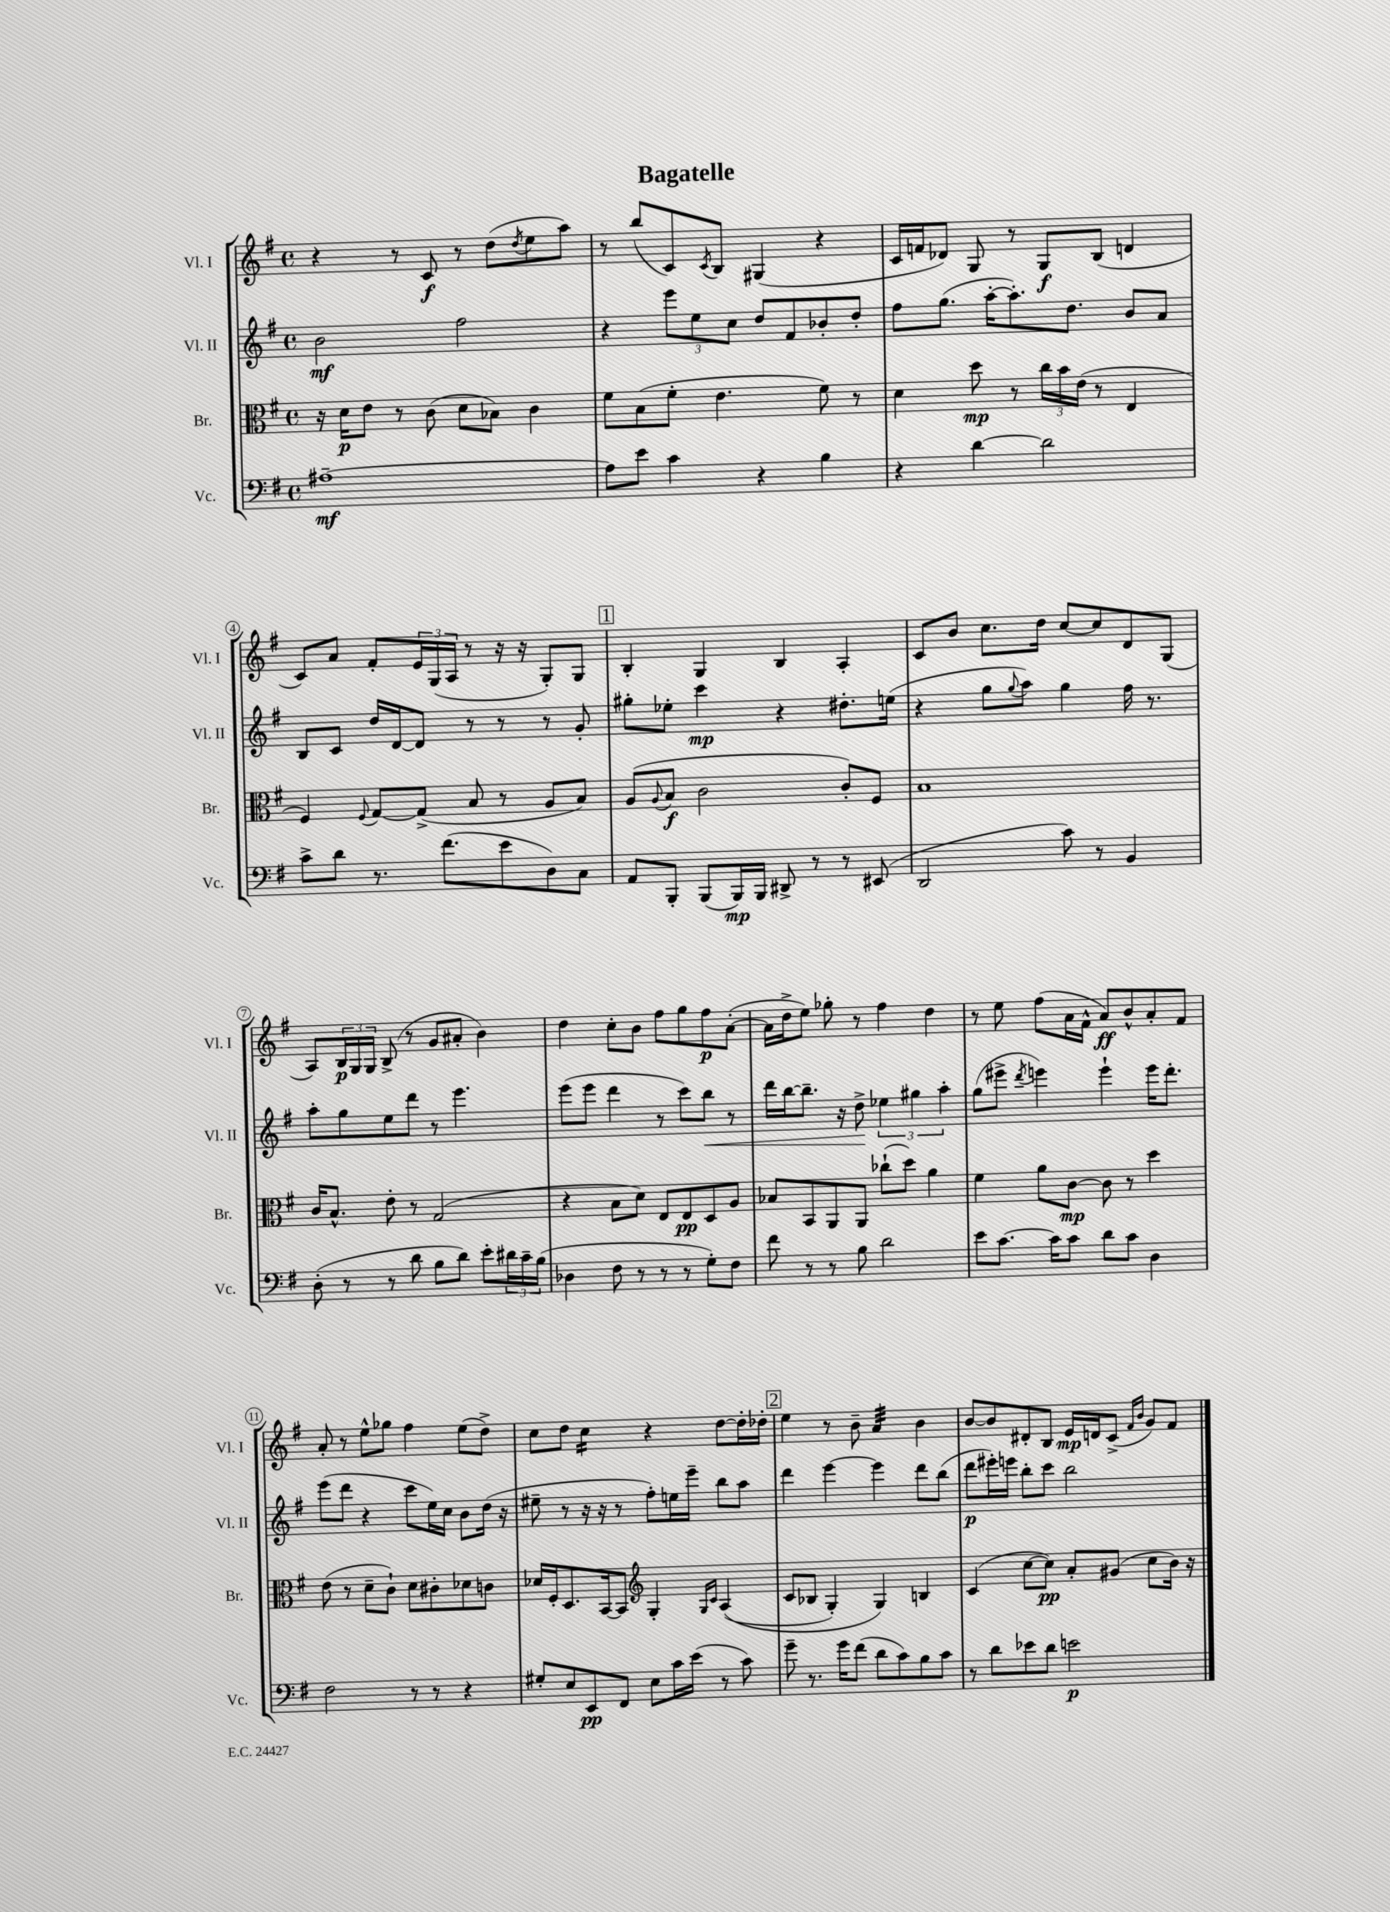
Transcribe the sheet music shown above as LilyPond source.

\header { title = "Bagatelle" }
<<
\new StaffGroup <<
\new Staff = "s0" \with { instrumentName = "Vl. I" shortInstrumentName = "Vl. I" } {
    \clef treble \key g \major \defaultTimeSignature \time 4/4
    r4 r8 c'8\f r8 d''8( \acciaccatura { d''8 } e''8 a''8) |
    r8 b''8( c'8) \acciaccatura { c'8 } b8 gis4( r4 |
    c'16 f'16 des'8) g8 r8 g8\f b8( d'4 |
    c'8) a'8 fis'8-. \tuplet 3/2 { e'16 g16( a16 } r8 r16 r16 g8-.) g8 |
    \mark \markup { \box "1" } b4-. g4 b4 a4-. |
    c'8 b'8 c''8. d''16 c''8~ c''8 d'8 g8( |
    a8) \tuplet 3/2 { b16\p g16 g16 } b8->( r8 g'8 ais'8-. b'4) |
    d''4 c''8-. b'8 fis''8 g''8 fis''8\p a'8~-.( |
    a'16 d''16-> e''8) ges''8-. r8 fis''4 d''4 |
    r8 e''8 fis''8( a'16 fis'16-^ a'8\ff) b'8-^ a'8-. fis'8 |
    a'8-. r8 e''8-^ ges''8 fis''4 e''8( d''8->) |
    c''8 d''8 c''4:16 r4 d''8~ d''16-. des''16-. |
    \mark \markup { \box "2" } e''4 r8 b'8-- a'4:32 b'4 |
    b'8~ b'8 dis'8-. b8 e'16\mp d'16 c'8->( \grace { fis'16 b'16 } g'8) fis'8 \bar "|." |
}
\new Staff = "s1" \with { instrumentName = "Vl. II" shortInstrumentName = "Vl. II" } {
    \clef treble \key g \major \defaultTimeSignature \time 4/4
    b'2\mf fis''2 |
    r4 \tuplet 3/2 { e'''8 e''8 c''8 } d''8 fis'8 bes'8-. d''8-. |
    fis''8 g''8.( a''16~-. a''8.-.) d''8. b'8 a'8 |
    b8 c'8 d''16 d'16~ d'8 r8 r8 r8 g'8-. |
    \mark \markup { \box "1" } gis''8-. ees''8-. c'''4\mp r4 dis''8.-. e''16( |
    r4 g''8 \appoggiatura { g''8 } a''8) g''4 fis''16 r8. |
    a''8-. g''8 e''8 d'''8 r8 e'''4. |
    e'''8( e'''8 d'''4 r8 c'''8) b''8\< r8 |
    d'''16 b''16~ b''8.-- r16 d''8->\! \tuplet 3/2 { ees''4 gis''4 a''4-. } |
    g''8( eis'''8-> \acciaccatura { d'''8 } e'''4) e'''4-! e'''16 d'''8.-. |
    e'''8( d'''8 r4 c'''8 e''16) c''16 b'8 d''16( r16 |
    eis''8-- r8 r16 r16 r8 fis''8-.) e''16 e'''16-- b''8 a''8 |
    \mark \markup { \box "2" } d'''4 e'''4~ e'''4 d'''8 b''8( |
    d'''8\p eis'''16-.) e'''16 b''8-. c'''8 b''2 \bar "|." |
}
\new Staff = "s2" \with { instrumentName = "Br." shortInstrumentName = "Br." } {
    \clef alto \key g \major \defaultTimeSignature \time 4/4
    r16 d'16\p e'8 r8 c'8( d'8 bes8) c'4 |
    fis'8 b8( fis'8-. e'4. fis'8) r8 |
    d'4 d''8\mp r8 \tuplet 3/2 { c''16 b'16 e'16( } r8 e4 |
    fis4) \appoggiatura { fis8 } g8~ g8->( b8 r8 a8 b8) |
    \mark \markup { \box "1" } a8( \appoggiatura { a8 } b8\f c'2 c'8-.) fis8 |
    b1 |
    c'16 b8.-^ e'8-. r8 g2( |
    r4 b8 d'8) e8 e8\pp d8 a8 |
    bes8 b,8 a,8 a,8 ces''8-!( d''8) a'4 |
    fis'4 a'8 c'8~\mp c'8 r8 d''4 |
    e'8( r8 d'8-- c'8-!) d'8 cis'8-. des'8 c'8 |
    des'16 fis16-. d8. b,16~ b,8 \clef treble g4-. \grace { g16 c'16 } a4(\( |
    \mark \markup { \box "2" } c'8 bes8 g4-.) g4\) b4 |
    c'4( c''8~ c''8\pp) a'8-. gis'8( c''8 b'16) r16 \bar "|." |
}
\new Staff = "s3" \with { instrumentName = "Vc." shortInstrumentName = "Vc." } {
    \clef bass \key g \major \defaultTimeSignature \time 4/4
    ais1~--\mf |
    ais8 e'8 c'4 r4 b4 |
    r4 d'4~ d'2 |
    c'8-> d'8 r8. fis'8.( e'8 d8) c8 |
    \mark \markup { \box "1" } a,8 b,,8-. b,,8( b,,16\mp) b,,16 dis,8-> r8 r8 eis,8( |
    d,2 c'8) r8 b,4 |
    d8-.( r8 r8 d'8 b8 d'8) e'8-. \tuplet 3/2 { dis'16 c'16-- b16( } |
    des4 fis8 r8 r8 r8 g8-.) fis8 |
    fis'8 r8 r8 b8 d'2 |
    e'8 c'8.~ c'16 c'8 d'8 c'8 d4 |
    fis2 r8 r8 r4 |
    gis8-. e8 e,8\pp fis,8 e8 c'16 e'16( r8 c'8) |
    \mark \markup { \box "2" } g'8-- r8. g'16 fis'8( d'8 c'8) b8 c'8 |
    r8 d'8 ees'8 d'8 e'2\p \bar "|." |
}
>>
>>
\layout { \context { \Score \override BarNumber.stencil = #(make-stencil-circler 0.1 0.3 ly:text-interface::print) } }
